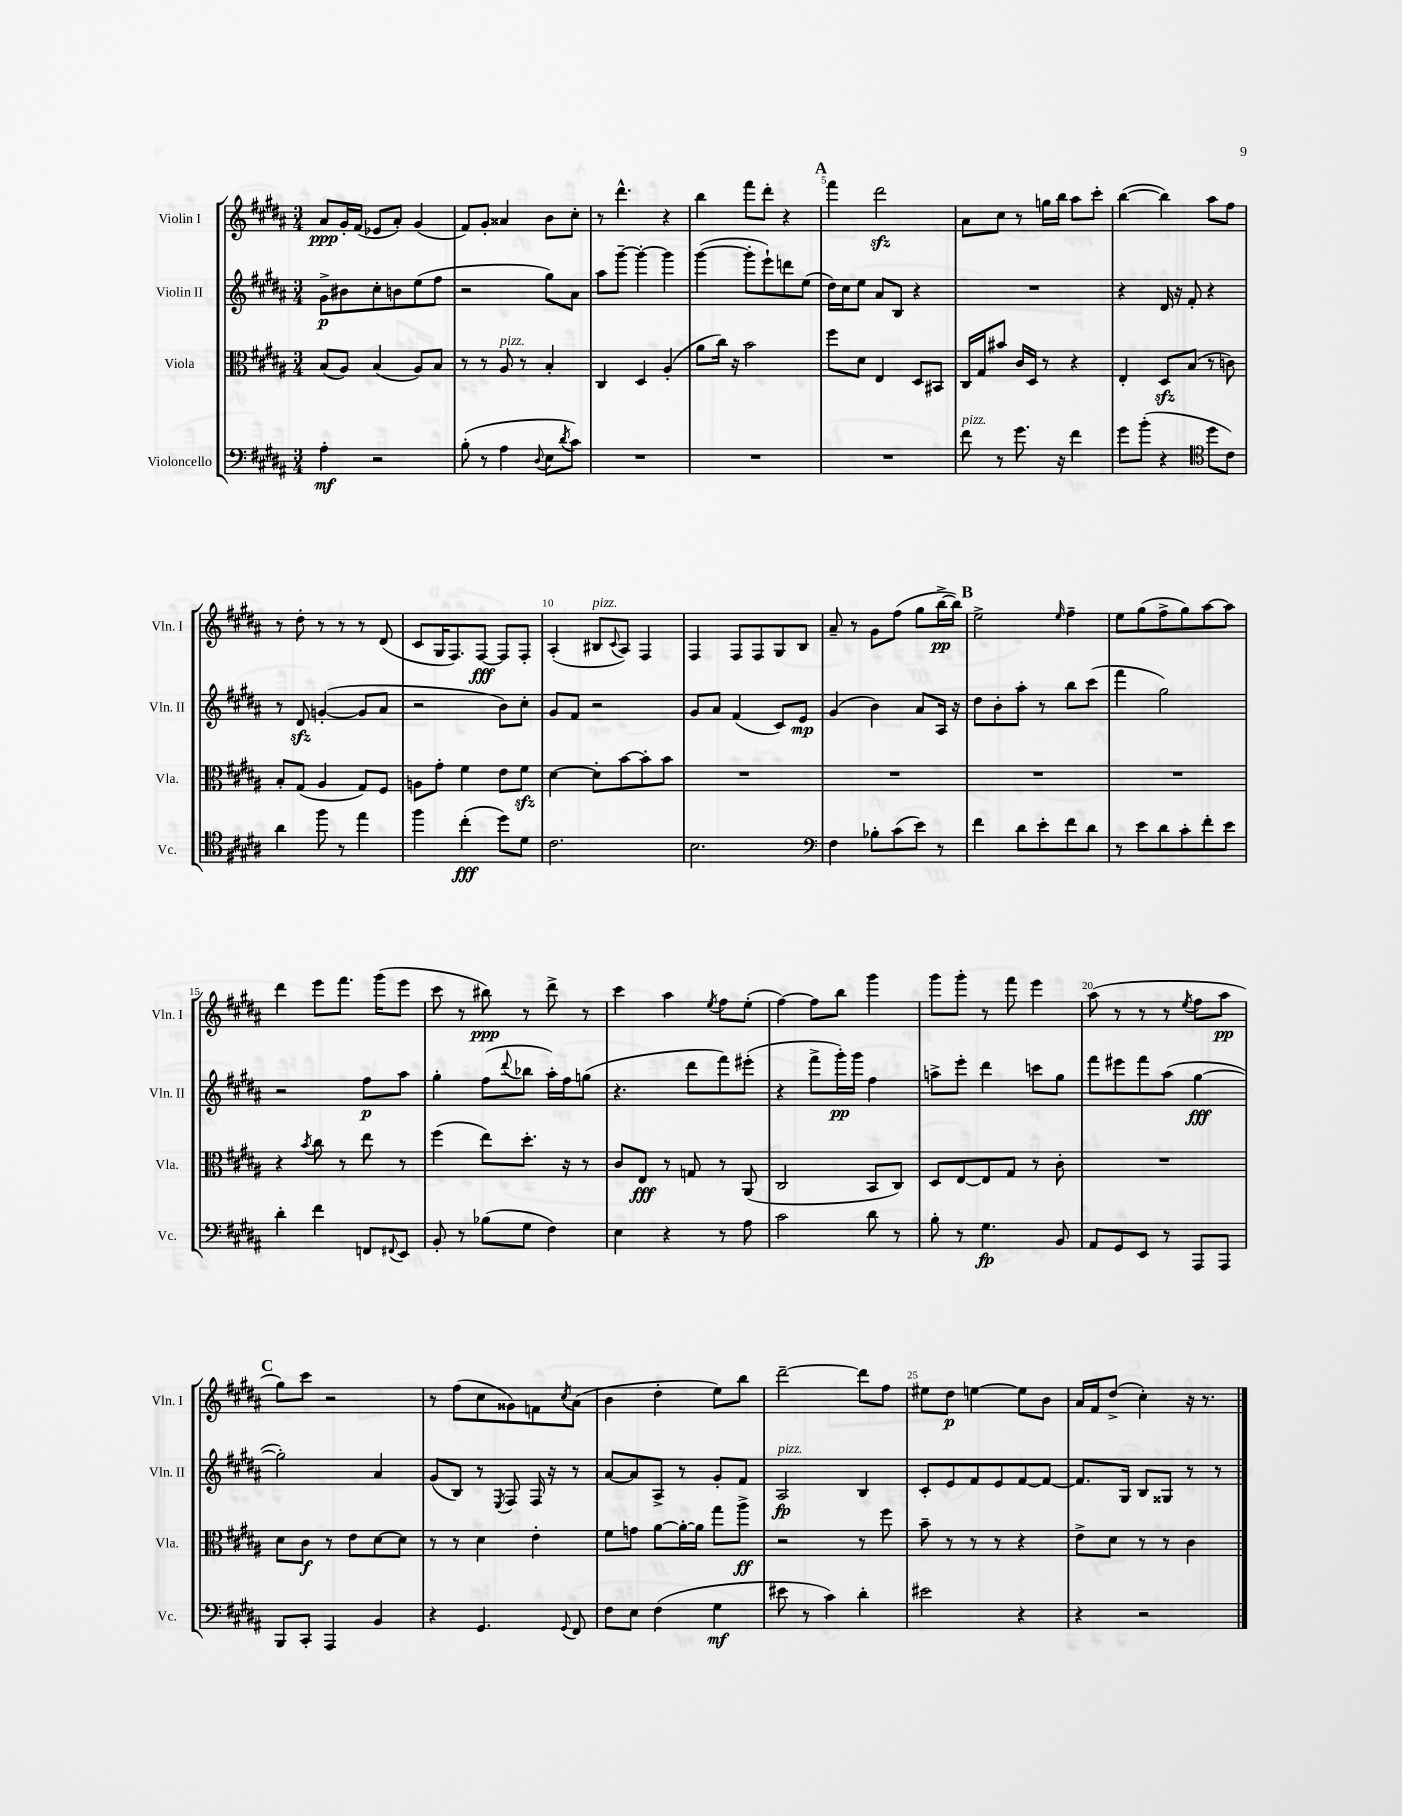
<<
\new StaffGroup <<
\new Staff = "s0" \with { instrumentName = "Violin I" shortInstrumentName = "Vln. I" } {
    \clef treble \key b \major \numericTimeSignature \time 3/4
    ais'8\ppp gis'16-. fis'16( ees'8 ais'8-.) gis'4( |
    fis'8) gis'8-. aisis'4 b'8 cis''8-. |
    r8 dis'''4.-^ r4 |
    b''4 fis'''8 dis'''8-. r4 |
    \mark \markup { \bold "A" } fis'''4 dis'''2\sfz |
    ais'8 cis''8 r8 g''16 b''16 ais''8 cis'''8-. |
    b''4~( b''4) ais''8 fis''8 |
    r8 dis''8-. r8 r8 r8 dis'8( |
    cis'8 gis16 fis8.) fis8~\fff fis8 fis8-. |
    ais4-.( bis8^\markup { \italic "pizz." } \appoggiatura { cis'8 } ais8) fis4 |
    fis4 fis8 fis8 gis8 b8 |
    ais'8-- r8 gis'8 fis''8( gis''8 b''16~->\pp b''16) |
    \mark \markup { \bold "B" } e''2-> \grace { e''16 } fis''4-- |
    e''8 gis''8( fis''8-> gis''8) ais''8~ ais''8 |
    dis'''4 e'''8 fis'''8. gis'''16( e'''8 |
    cis'''8 r8 bis''8\ppp) r8 dis'''8-> r8 |
    cis'''4 ais''4 \acciaccatura { e''8 } fis''8 e''8-.( |
    fis''4~) fis''8 b''8 gis'''4 |
    gis'''8 gis'''8-. r8 fis'''8 e'''4 |
    ais''8( r8 r8 r8 \acciaccatura { e''8 } fis''8 ais''8\pp |
    \mark \markup { \bold "C" } gis''8) cis'''8 r2 |
    r8 fis''8( cis''8 gisis'8) f'8 \acciaccatura { cis''8 } ais'8( |
    b'4 dis''4-. e''8) b''8 |
    dis'''2~-- dis'''8 fis''8 |
    eis''8 dis''8\p e''4~ e''8 b'8 |
    ais'16 fis'16 dis''8->( cis''4-.) r16 r8. \bar "|." |
}
\new Staff = "s1" \with { instrumentName = "Violin II" shortInstrumentName = "Vln. II" } {
    \clef treble \key b \major \numericTimeSignature \time 3/4
    gis'8->\p bis'8 cis''8-. b'8 e''8( fis''8 |
    r2 gis''8) ais'8 |
    ais''8 gis'''8~-- gis'''4~-. gis'''4 |
    gis'''4~( gis'''8-. e'''8-!) d'''8 e''8( |
    \mark \markup { \bold "A" } dis''16) cis''16 e''8 ais'8 b8 r4 |
    R2. |
    r4 dis'16 r16 fis'8-. r4 |
    r8 dis'8\sfz g'4~-.( g'8 ais'8 |
    r2 b'8) cis''8-. |
    gis'8 fis'8 r2 |
    gis'8 ais'8 fis'4( cis'8) e'8\mp |
    gis'4( b'4) ais'8 ais16 r16 |
    \mark \markup { \bold "B" } dis''8 b'8-. ais''8-. r8 b''8 cis'''8( |
    fis'''4 gis''2) |
    r2 fis''8\p ais''8 |
    gis''4-. fis''8( \appoggiatura { dis'''8 } bes''8 ais''16-.) fis''16 g''8( |
    r4. dis'''8 fis'''8) eis'''8-.( |
    r4 fis'''8-> gis'''16-.\pp) gis'''16 fis''4 |
    a''8-> e'''8-. dis'''4 c'''8 gis''8 |
    fis'''8 eis'''8 fis'''8 ais''8( gis''4~\fff |
    \mark \markup { \bold "C" } gis''2-.) ais'4 |
    gis'8( b8) r8 \acciaccatura { e8 } fis8 fis16 r16 r8 |
    ais'8~ ais'8 ais8-> r8 gis'8-. fis'8 |
    ais2\fp^\markup { \italic "pizz." } b4 |
    cis'8-. e'8 fis'8 e'8 fis'8~ fis'8~ |
    fis'8. gis16 b8 gisis8 r8 r8 \bar "|." |
}
\new Staff = "s2" \with { instrumentName = "Viola" shortInstrumentName = "Vla." } {
    \clef alto \key b \major \numericTimeSignature \time 3/4
    b8( ais8) b4( ais8) b8 |
    r8 r8 ais8^\markup { \italic "pizz." } r8 b4-. |
    cis4 dis4 ais4-.( |
    ais'8 cis''16) r16 b'2 |
    \mark \markup { \bold "A" } fis''8 dis'8 e4 dis8 bis,8 |
    cis16 gis16 bis'8 cis'16 dis16 r8 r4 |
    e4-. dis8\sfz b8( r8 c'8) |
    b8-. gis8( ais4 gis8) fis8 |
    a8 gis'8-. fis'4 e'8 fis'8\sfz |
    dis'4~ dis'8-. b'8~ b'8-. b'8 |
    R2. |
    R2. |
    \mark \markup { \bold "B" } R2. |
    R2. |
    r4 \acciaccatura { b'8 } cis''8 r8 e''8 r8 |
    fis''4( e''8) dis''8.-. r16 r8 |
    cis'8 e8\fff r8 g8 r8 ais,8( |
    cis2 b,8 cis8) |
    dis8 e8~ e8 gis8 r8 cis'8-. |
    R2. |
    \mark \markup { \bold "C" } dis'8 cis'8\f r8 e'8 dis'8~ dis'8 |
    r8 r8 dis'4 e'4-. |
    fis'8 g'8 ais'8~ ais'16~-. ais'16 gis''8 ais''8->\ff |
    r2 r8 fis''8 |
    b'8-- r8 r8 r8 r4 |
    e'8-> dis'8 r8 r8 cis'4 \bar "|." |
}
\new Staff = "s3" \with { instrumentName = "Violoncello" shortInstrumentName = "Vc." } {
    \clef bass \key b \major \numericTimeSignature \time 3/4
    ais4-.\mf r2 |
    b8-.( r8 ais4 \appoggiatura { dis8 } e8 \acciaccatura { dis'8 } cis'8) |
    R2. |
    R2. |
    \mark \markup { \bold "A" } R2. |
    fis'8^\markup { \italic "pizz." } r8 gis'8. r16 fis'4 |
    gis'8 b'8-.( r4 \clef tenor dis''8 cis'8) |
    ais'4 fis''8 r8 e''4 |
    fis''4 cis''4-.\fff( dis''8) dis'8 |
    cis'2. |
    b2. |
    \clef bass fis4 bes8-. cis'8( e'8) r8 |
    \mark \markup { \bold "B" } fis'4 dis'8 e'8-. fis'8 dis'8 |
    r8 e'8 dis'8 cis'8-. fis'8-. e'8 |
    dis'4-. fis'4 f,8 \appoggiatura { fis,8 } e,8 |
    b,8-. r8 bes8( gis8 fis4) |
    e4 r4 r8 ais8 |
    cis'2 dis'8 r8 |
    b8-. r8 gis4.\fp b,8 |
    ais,8 gis,8 e,8 r8 ais,,8 ais,,8 |
    \mark \markup { \bold "C" } b,,8 cis,8-. ais,,4 b,4 |
    r4 gis,4. \appoggiatura { gis,8 } fis,8 |
    fis8 e8 fis4( gis4\mf |
    eis'8 r8 cis'4) dis'4-. |
    eis'2 r4 |
    r4 r2 \bar "|." |
}
>>
>>
\layout { \context { \Score \override BarNumber.break-visibility = ##(#f #t #t) barNumberVisibility = #(every-nth-bar-number-visible 5) } }
